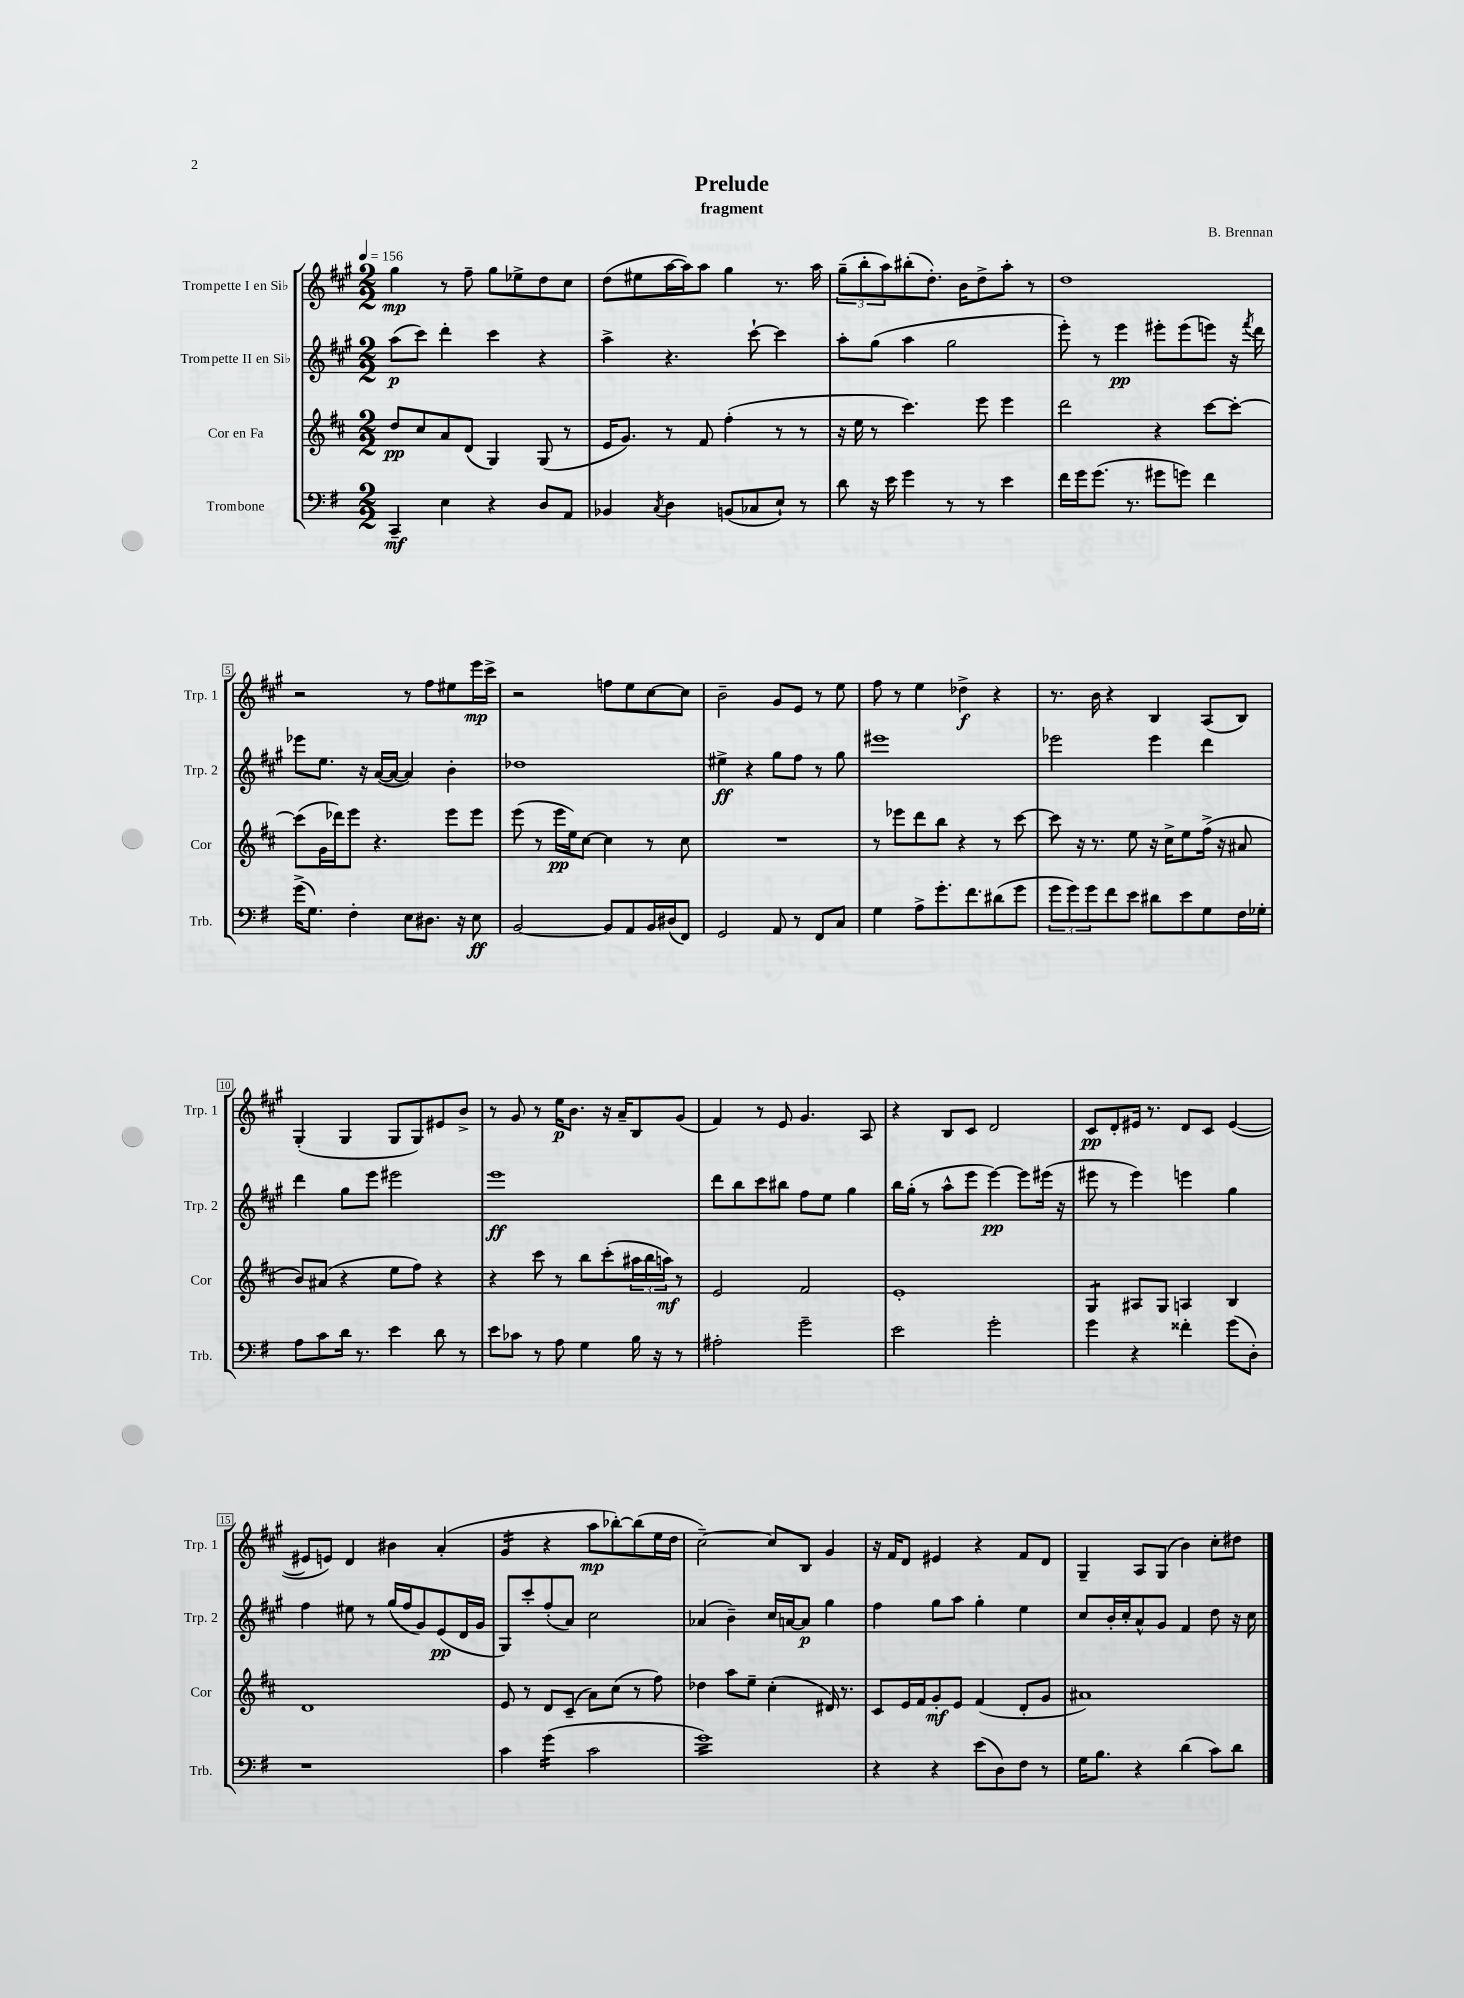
\header { title = "Prelude" composer = "B. Brennan" subtitle = "fragment" }
<<
\new StaffGroup <<
\new Staff = "s0" \with { instrumentName = "Trompette I en Sib" shortInstrumentName = "Trp. 1" } {
    \clef treble \key a \major \numericTimeSignature \time 2/2 \tempo 4 = 156
    gis''4\mp r8 fis''8-- gis''8 ees''8-> d''8 cis''8 |
    d''8( eis''8 a''16~ a''16) a''8 gis''4 r8. a''16 |
    \tuplet 3/2 { gis''8--( b''8-. a''8) } bis''8-.( d''8.-.) b'16 d''8-> a''8-. r8 |
    d''1 |
    r2 r8 fis''8 eis''8 e'''16\mp cis'''16-> |
    r2 f''8 e''8 cis''8~ cis''8 |
    b'2-- gis'8 e'8 r8 e''8 |
    fis''8 r8 e''4 des''4->\f r4 |
    r8. b'16 r4 b4 a8( b8) |
    gis4-.( gis4 gis8 gis8) eis'8 b'8-> |
    r8 gis'8 r8 e''16\p b'8. r16 a'16-- b8 gis'8( |
    fis'4) r8 e'8 gis'4. a8 |
    r4 b8 cis'8 d'2 |
    cis'8\pp d'8-. eis'16 r8. d'8 cis'8 eis'4~( |
    eis'8 e'8) d'4 bis'4 a'4-.( |
    gis'4:16 r4 a''8\mp bes''8~-.) bes''8( e''16 d''16 |
    cis''2~--) cis''8 b8 gis'4 |
    r16 fis'16 d'8 eis'4 r4 fis'8 d'8 |
    gis4-- a8 gis8( b'4) cis''8-. dis''8 \bar "|." |
}
\new Staff = "s1" \with { instrumentName = "Trompette II en Sib" shortInstrumentName = "Trp. 2" } {
    \clef treble \key a \major \numericTimeSignature \time 2/2
    a''8\p( cis'''8) d'''4-. cis'''4 r4 |
    a''4-> r4. cis'''8~-! cis'''4 |
    a''8-. gis''8( a''4 gis''2 |
    e'''8-.) r8 e'''4\pp eis'''8-. eis'''8( e'''8) r16 \acciaccatura { fis'''8 } d'''16 |
    ees'''8 e''8. r16 a'16~( a'16~ a'4) b'4-. |
    des''1 |
    eis''4->\ff r4 gis''8 fis''8 r8 gis''8 |
    eis'''1 |
    ees'''2 ees'''4 d'''4 |
    d'''4 gis''8 e'''8 eis'''2 |
    e'''1\ff |
    d'''8 b''8 cis'''8 bis''8 fis''8 e''8 gis''4 |
    b''16 gis''16-.( r8 a''8-^ e'''8 e'''4~\pp) e'''8 eis'''16( r16 |
    eis'''8 r8 eis'''4) e'''4 gis''4 |
    fis''4 eis''8 r8 gis''16( fis''16 gis'8) e'8\pp( d'16 gis'16 |
    gis8) cis'''8-. fis''8-.( a'8) cis''2 |
    aes'4( b'4--) cis''16 a'16~ a'8\p gis''4 |
    fis''4 gis''8 a''8 gis''4-. e''4 |
    cis''8 b'16-. cis''16-. a'8-^ gis'8 fis'4 d''8 r16 cis''16 \bar "|." |
}
\new Staff = "s2" \with { instrumentName = "Cor en Fa" shortInstrumentName = "Cor" } {
    \clef treble \key d \major \numericTimeSignature \time 2/2
    d''8\pp cis''8 a'8 d'8( g4) g8( r8 |
    e'16 g'8.) r8 fis'8 fis''4-.( r8 r8 |
    r16 e''16 r8 cis'''4.) e'''8 e'''4 |
    d'''2 r4 cis'''8~ cis'''8~-. |
    cis'''8( g'16 des'''16) e'''8 r4. e'''8 e'''8 |
    e'''8( r8 e'''16\pp e''16) cis''8~ cis''4 r8 cis''8 |
    R1 |
    r8 ees'''8 d'''8 b''8 r4 r8 cis'''8~ |
    cis'''8 r16 r8. e''8 r16 cis''16-> e''8 fis''16->( r16 ais'8 |
    b'8) ais'8( r4 e''8 fis''8) r4 |
    r4 cis'''8 r8 b''8 cis'''8-.( \tuplet 3/2 { ais''16 b''16 a''16\mf) } r8 |
    e'2 fis'2 |
    e'1-. |
    g4:8 ais8 g8 a4 b4 |
    d'1 |
    e'8 r8 d'8 cis'8--( a'8) cis''8( r8 fis''8) |
    des''4 a''8 e''8-- cis''4-.( dis'16) r8. |
    cis'8 e'16 fis'16 g'8-.\mf e'8 fis'4( d'8-. g'8 |
    ais'1) \bar "|." |
}
\new Staff = "s3" \with { instrumentName = "Trombone" shortInstrumentName = "Trb." } {
    \clef bass \key g \major \numericTimeSignature \time 2/2
    c,4--\mf e4 r4 d8 a,8 |
    bes,4 \acciaccatura { c8 } d4 b,8( ces8 e8-!) r8 |
    d'8 r16 e'16 g'4 r8 r8 e'4 |
    fis'16 g'16 g'8.( r8. gis'8 g'8) fis'4 |
    g'16->( g8.) fis4-. e8 dis8. r16 e8\ff |
    b,2~ b,8 a,8 b,16 dis16( fis,8) |
    g,2 a,8 r8 fis,8 c8 |
    g4 a8-> g'8.-. fis'8. dis'8( g'8 |
    \tuplet 3/2 { g'8 g'8) g'8 } fis'8 e'8 dis'8 e'8 g8 fis16 ges16-. |
    a8 c'8 d'16 r8. e'4 d'8 r8 |
    e'8 ces'8 r8 a8 g4 b16 r16 r8 |
    ais2-. g'2-- |
    e'2 g'2-. |
    g'4 r4 fisis'4-. g'8( d8-.) |
    r1 |
    c'4 g'4:16( c'2 |
    g'1:16) |
    r4 r4 e'8( d8) fis8 r8 |
    g16 b8. r4 d'4( c'8) d'8 \bar "|." |
}
>>
>>
\layout { \context { \Score \override BarNumber.stencil = #(make-stencil-boxer 0.1 0.3 ly:text-interface::print) } }
